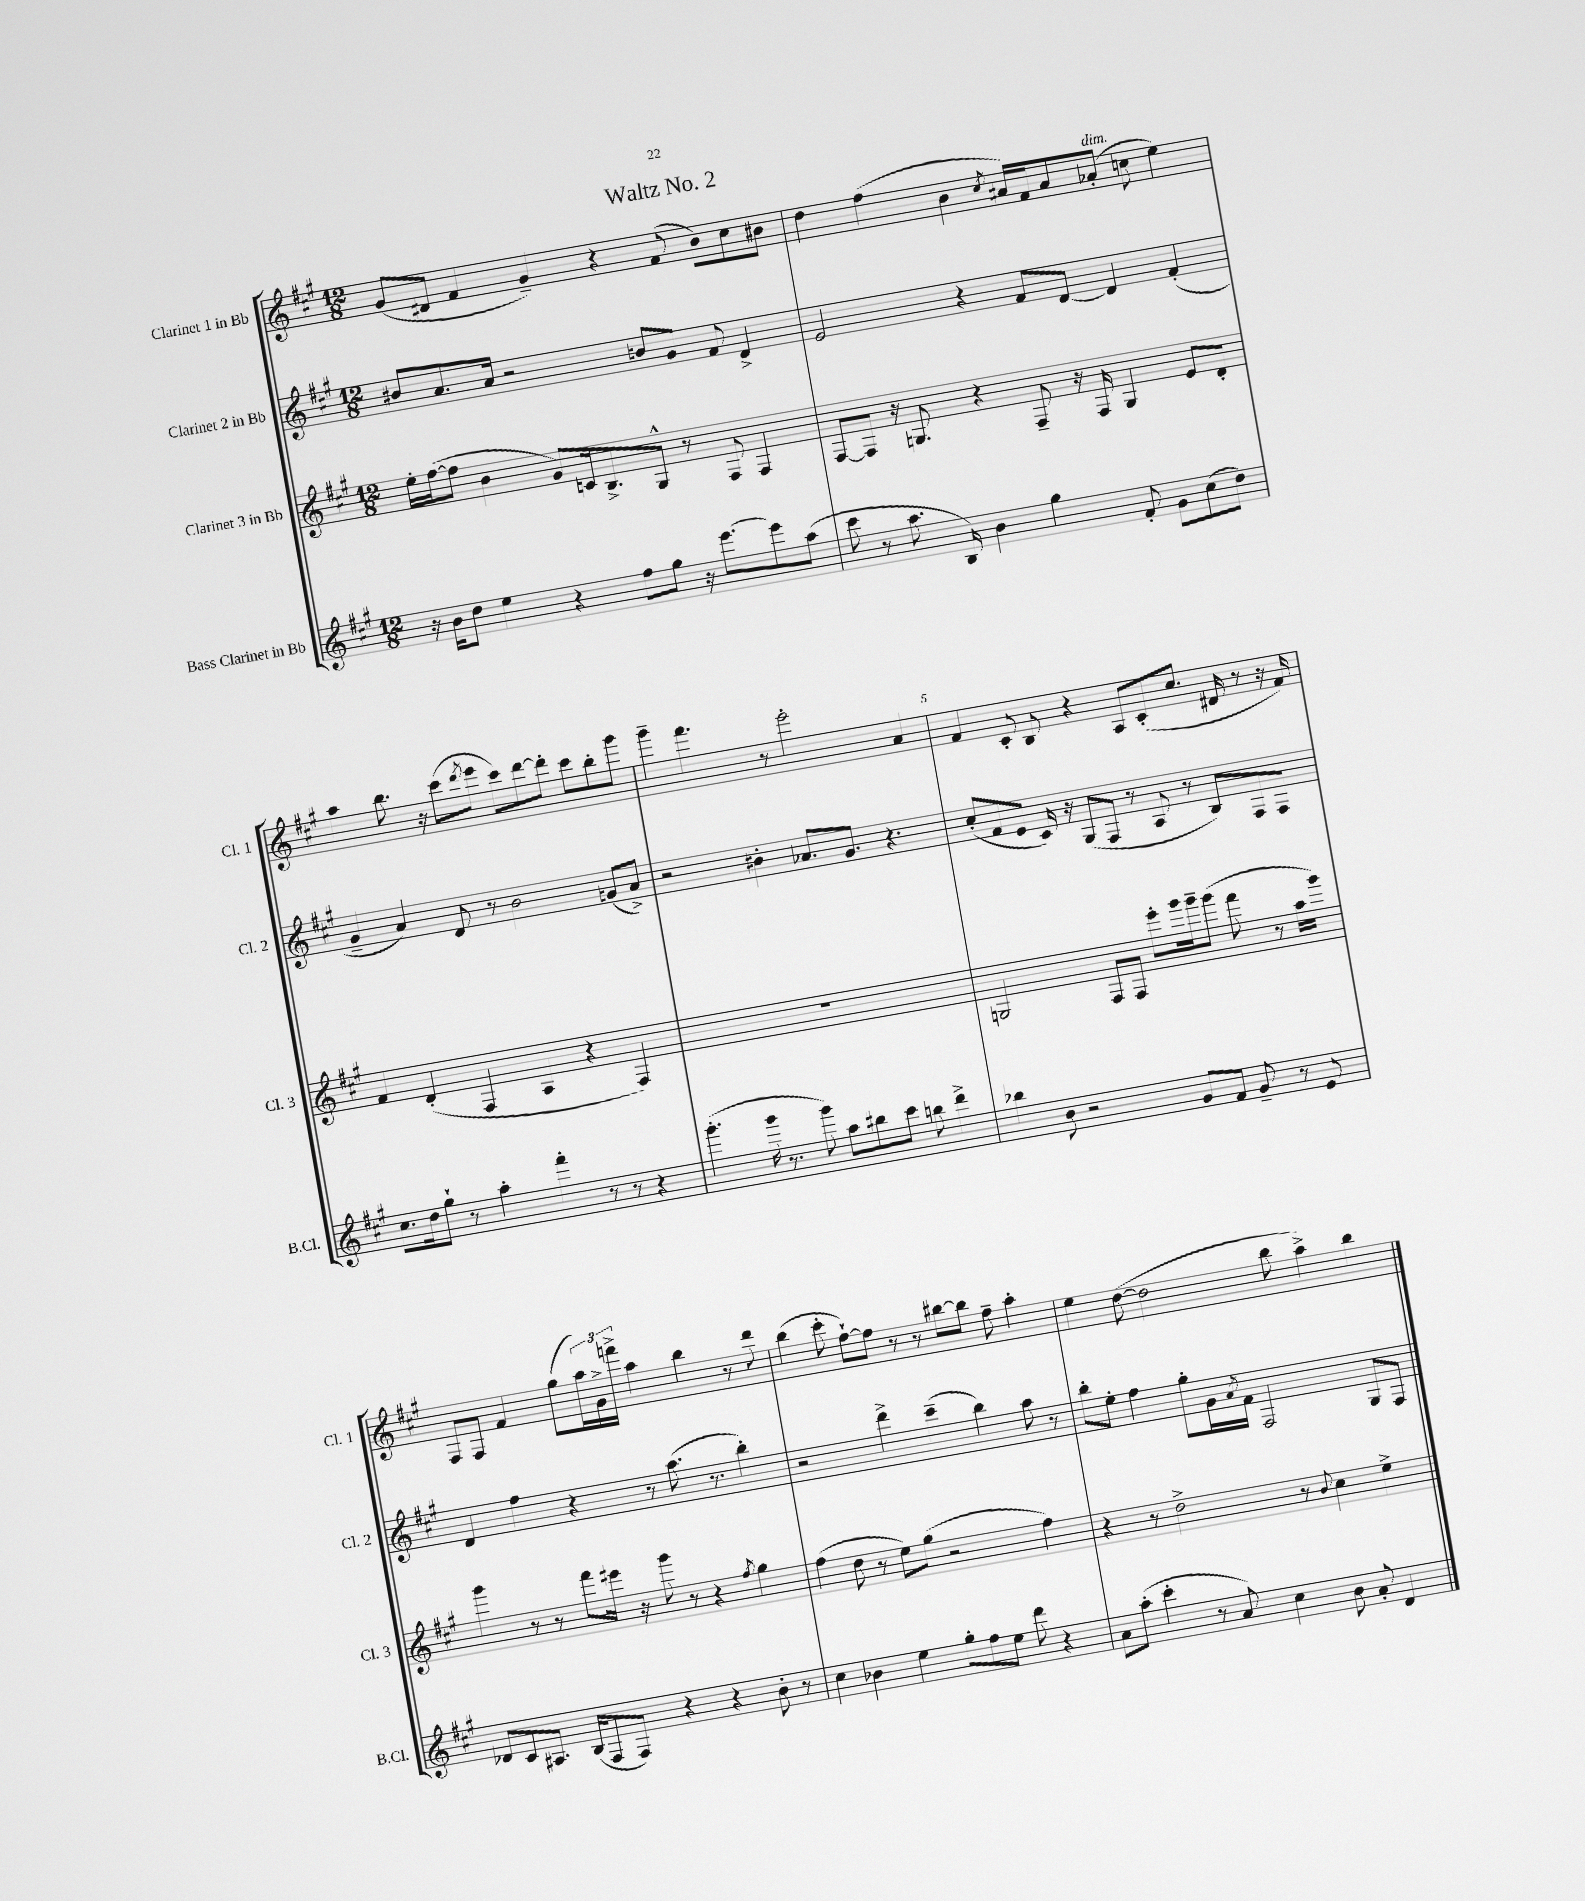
\header { title = "Waltz No. 2" }
<<
\new StaffGroup <<
\new Staff = "s0" \with { instrumentName = "Clarinet 1 in Bb" shortInstrumentName = "Cl. 1" } {
    \clef treble \key a \major \numericTimeSignature \time 12/8
    gis'8( dis'8 fis'4 gis'4--) r4 fis'8( b'8) cis''8 bis'8 |
    d''4 fis''4( b'4 \acciaccatura { cis''8 } ais'16) fis'16 ais'8 aes'8-.^\markup { \italic "dim." }( c''8 e''4) |
    a''4 b''8. r16 cis'''8( \acciaccatura { d'''8 } e'''8 cis'''8) d'''8~ d'''8-. cis'''8 b''8-. gis'''8 |
    gis'''4-- fis'''4. r8 e'''2-. a'4 |
    fis'4 cis'8-. b8 r4 a8 cis'8-.( cis''8. dis'16 r8 r16 fis'16) |
    fis8 fis8 fis'4 gis''8( \tuplet 3/2 { a''16) gis'16-> f'''16-> } a''4 b''4 r8 d'''8 |
    b''4( cis'''8-. fis''8~-!) fis''8 r8 r8 bis''8~ bis''8 fis''8-- a''4-. |
    e''4 d''8~( d''2 b''8 a''4->) b''4 \bar "|." |
}
\new Staff = "s1" \with { instrumentName = "Clarinet 2 in Bb" shortInstrumentName = "Cl. 2" } {
    \clef treble \key a \major \numericTimeSignature \time 12/8
    bis'8 a'8. a'16 r2 b'8 gis'8 fis'8 d'4-> |
    e'2 r4 fis'8 d'8~ d'4 fis'4-.( |
    gis'4-- a'4) d'8 r8 b'2 g'8( a'8->) |
    r2 bis'4-. aes'8. gis'8. r4. |
    cis''8-.( fis'8 e'8 cis'16) r16 gis8( fis8 r8 a8 r8 b8) fis8 fis8 |
    d'4 fis''4 r4 r8 a''8.( r8. b''4-.) |
    r2 d'''4-> cis'''4--( b''4) a''8 r8 |
    b''8-. e''8-. fis''4 gis''8-. gis'16 \acciaccatura { a'8 } fis'16 fis2 gis8 fis8 \bar "|." |
}
\new Staff = "s2" \with { instrumentName = "Clarinet 3 in Bb" shortInstrumentName = "Cl. 3" } {
    \clef treble \key a \major \numericTimeSignature \time 12/8
    e''16-. fis''16~( fis''8 b'4 gis'8) c'16 b8.-> gis8-^ r8 fis8 fis4 |
    fis8~ fis8 r16 g8. r4 fis8-- r16 fis16 g4 e'8 d'8-. |
    fis'4 d'4-.( fis4 a4 r4 fis4) |
    R1. |
    g2 fis8 fis8 e'''8-. gis'''16 gis'''16-- gis'''8( fis'''8 r8 a''16 gis'''16) |
    gis'''4 r8 r8 fis'''8 eis'''16 r16 gis'''8 r8 r4 \acciaccatura { fis''8 } gis''4 |
    fis''4( d''8 r8 e''8) gis''8( r2 fis''4) |
    r4 r8 d''2-> r8 \appoggiatura { b'8 } cis''4 e''4-> \bar "|." |
}
\new Staff = "s3" \with { instrumentName = "Bass Clarinet in Bb" shortInstrumentName = "B.Cl." } {
    \clef treble \key a \major \numericTimeSignature \time 12/8
    r16 b'16 d''8 e''4 r4 fis''8 gis''8 r16 e'''8.~ e'''8 a''8( |
    cis'''8 r8 a''8. b16) b'4 gis''4 fis'8-. gis'8 cis''8( d''8) |
    cis''8. d''16 gis''8-! r8 a''4-. fis'''4-. r8 r8 r4 |
    gis'''4.-.( gis'''16 r8. gis'''8) a''8 bis''8 cis'''8 b''8 d'''4-> |
    bes''4 b'8 r2 gis'8 fis'8 gis'8-- r8 e'8 |
    des'8 cis'8 ais8. b16( fis8 fis8) r4 r4 b'8-. r8 |
    cis''4 bes'4 e''4 gis''8-. fis''8 e''8 d'''8 r4 |
    a'8 a''8-.( cis'''4-. r8 a'8) cis''4 b'8 a'8-. d'4 \bar "|." |
}
>>
>>
\layout { \context { \Score \override BarNumber.break-visibility = ##(#f #t #t) barNumberVisibility = #(every-nth-bar-number-visible 5) } }
